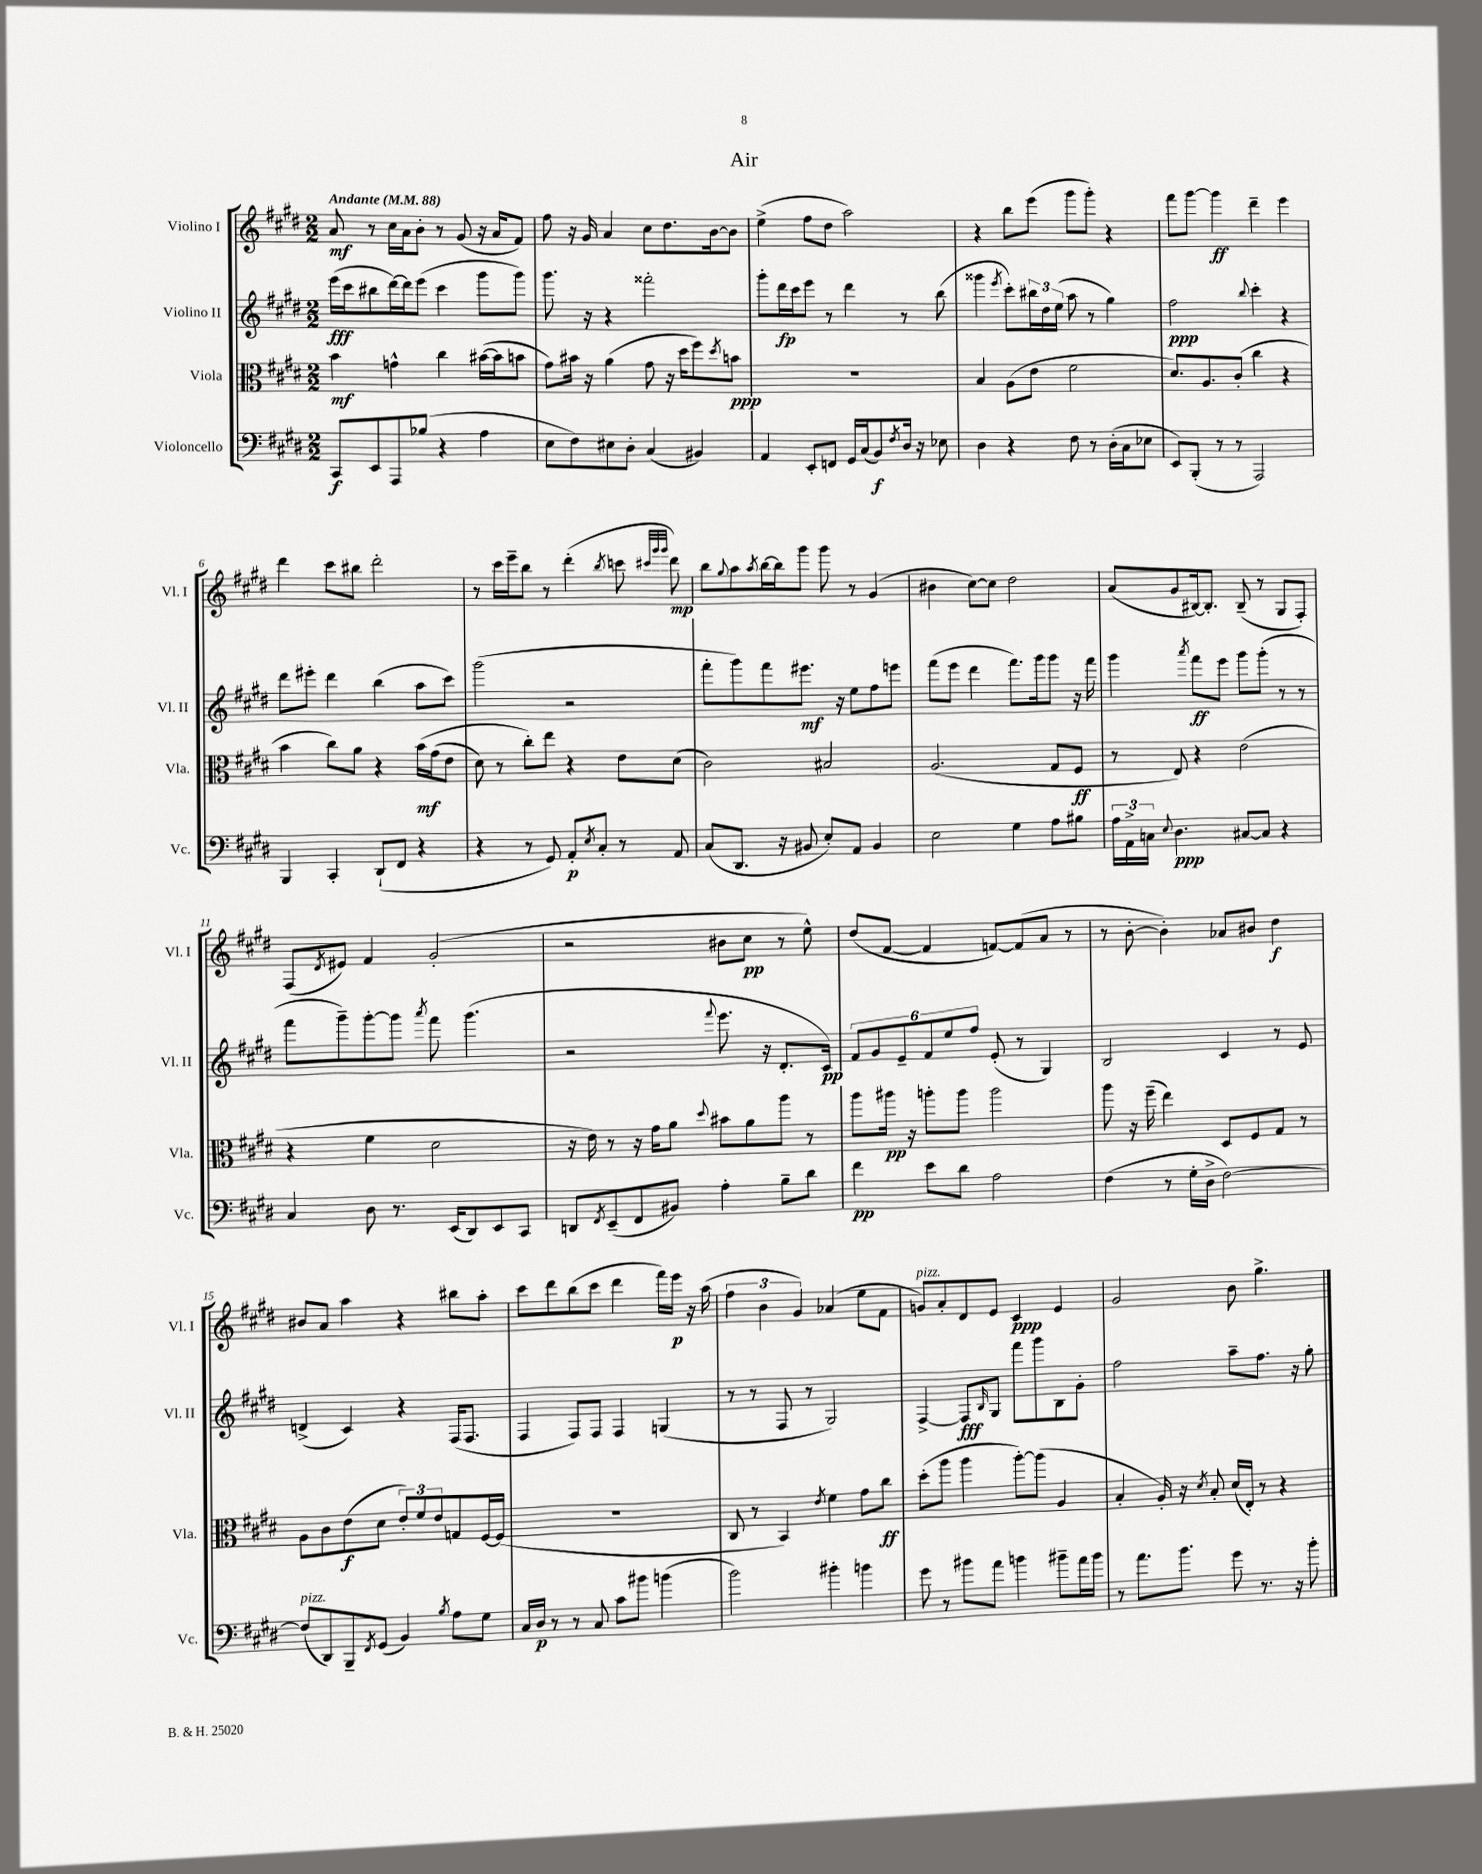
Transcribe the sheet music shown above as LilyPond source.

\header { title = "Air" }
<<
\new StaffGroup <<
\new Staff = "s0" \with { instrumentName = "Violino I" shortInstrumentName = "Vl. I" } {
    \clef treble \key e \major \numericTimeSignature \time 2/2 \tempo "Andante" 4 = 88
    a'8\mf r8 cis''16 a'16 b'8-. r8 gis'8( r16 a'16 fis'8) |
    fis''8 r16 gis'16 a'4 cis''8 dis''8. b'16~ b'8 |
    e''4->( fis''8 dis''8 a''2) |
    r4 b''8 e'''8( gis'''8 gis'''8-.) r4 |
    fis'''8 gis'''8~ gis'''4\ff dis'''4-- e'''4 |
    dis'''4 cis'''8 bis''8 dis'''2-. |
    r8 cis'''16 e'''16-- b''8 r8 dis'''4-.( \acciaccatura { b''8 } c'''8 \grace { cis'''32 gis'''32 gis'''32 } dis'''8\mp) |
    b''8 \appoggiatura { gis''8 } a''8 \acciaccatura { a''8 } b''16~ b''16 gis'''8 gis'''8 r8 gis'4( |
    bis'4 cis''8~) cis''8 dis''2 |
    a'8( gis'8 bis16~) bis8.-. bis8--( r8 gis8 fis8-.) |
    fis8( \acciaccatura { dis'8 } eis'8) fis'4 gis'2-.( |
    r2 bis'8 cis''8\pp r8 e''8-^) |
    dis''8( fis'8~ fis'4 f'8~) f'8( a'8 r8 |
    r8 b'8~-. b'4-.) aes'8 bis'8 dis''4\f |
    bis'8 a'8 a''4 r4 bis''8 a''8-. |
    cis'''8 dis'''8 b''8( cis'''8 dis'''4 fis'''16) e'''16\p r16 a''16( |
    \tuplet 3/2 { fis''4 b'4 gis'4) } aes'4( e''8 fis'8 |
    g'8^\markup { \italic "pizz." }) a'8-. dis'8 e'8 cis'4\ppp e'4 |
    gis'2 b'8 gis''4.-> \bar "|." |
}
\new Staff = "s1" \with { instrumentName = "Violino II" shortInstrumentName = "Vl. II" } {
    \clef treble \key e \major \numericTimeSignature \time 2/2
    e'''16\fff( cis'''16 bis''8 dis'''16~) dis'''16 e'''8( cis'''4 gis'''8 gis'''8) |
    gis'''8. r16 r4 fisis'''2-. |
    gis'''8-. dis'''16\fp cis'''16 e'''8 r8 dis'''4 r8 b''8( |
    gisis'''4 \acciaccatura { e'''8 } cis'''8-.) \tuplet 3/2 { bis''16 dis''16 e''16( } a''8 r8 gis''4) |
    fis''2\ppp \appoggiatura { b''8 } cis'''4-. r4 |
    dis'''8 eis'''8-. dis'''4 b''4( a''8 cis'''8) |
    gis'''2( r2 |
    fis'''8-. gis'''8) fis'''8 eis'''8.\mf r16 e''8 fis''8 e'''8 |
    fis'''8( e'''8 dis'''4 fis'''8.) gis'''16 gis'''8 r16 fis'''16 |
    gis'''4 \acciaccatura { a'''8 } fis'''8\ff e'''8 gis'''8 gis'''8-.( r8 r8 |
    fis'''8 gis'''8--) gis'''8~-. gis'''8 \acciaccatura { a'''8 } fis'''8 gis'''4.( |
    r2 \appoggiatura { fis'''8 } e'''8. r16 dis'8.-. cis'16\pp) |
    \tuplet 6/4 { fis'8 gis'8 e'8-- fis'8 e''8 fis''8 } e'8-.( r8 gis4) |
    b2 cis'4 r8 e'8 |
    d'4->( cis'4) r4 fis16( fis8. |
    fis4 fis8) fis8 fis4 g4( |
    r8 r8 fis8 r8 gis2) |
    fis4~-> fis8\fff \grace { b16 } gis8 fis'''8 gis'''8 b8 gis'8-. |
    fis''2 a''8-- fis''8. r16 gis''8-. \bar "|." |
}
\new Staff = "s2" \with { instrumentName = "Viola" shortInstrumentName = "Vla." } {
    \clef alto \key e \major \numericTimeSignature \time 2/2
    b'4\mf g'4-^ cis''4 bis'16~( bis'16 b'8 |
    gis'8) bis'16 r16 a'4( gis'8 r16 dis''16 fis''8) \acciaccatura { dis''8 } b'8\ppp |
    R1 |
    b4 a8( e'8 fis'2 |
    dis'8.) a8. cis'8-.( cis''4 r4 |
    b'4 cis''8) a'8 r4 b'16\mf\( gis'16( e'8 |
    dis'8) r8 cis''8-.\) e''8 r4 e'8 dis'8( |
    cis'2) bis2 |
    a2.( gis8 fis8\ff |
    r8 e8) r4 e'2( |
    r4 fis'4 dis'2 |
    r16 e'16) r8 r16 gis'16 a'8 \appoggiatura { dis''8 } bis'8 a'8 a''8 r8 |
    a''8 ais''16\pp r16 a''8-. a''8 a''2 |
    a''8 r16 fis''16--( e''4) dis8 fis8 gis8 r8 |
    a8 cis'8 e'8\f( dis'8 \tuplet 3/2 { e'8-.) fis'8 e'8 } g8 fis16~ fis16( |
    R1 |
    cis8 r8 b,4) \acciaccatura { e'8 } fis'4 gis'8 cis''8\ff |
    dis''8-.( a''8 a''4 a''8~-.) a''8( a4 |
    b4-. a16-.) r16 \acciaccatura { dis'8 } b8-. dis'16( e16-.) r8 r4 \bar "|." |
}
\new Staff = "s3" \with { instrumentName = "Violoncello" shortInstrumentName = "Vc." } {
    \clef bass \key e \major \numericTimeSignature \time 2/2
    cis,8\f e,8 a,,8 bes8( r4 a4 |
    e8 fis8) eis8 dis8-. cis4( bis,4) |
    a,4 e,8-. f,8 gis,16 cis16( b,8\f) \acciaccatura { fis8 } dis16 r16 ees8 |
    dis4 r4 fis8 r8 dis16-.( cis16 ees8 |
    e,8) b,,8-.( r8 r8 a,,2) |
    b,,4 cis,4-. dis,8-!( fis,8 r4 |
    r4 r8 gis,8) a,8-.\p \acciaccatura { e8 } cis8-. r8 a,8 |
    cis8( dis,8. r16 bis,8 e8-.) a,8 bis,4 |
    e2 gis4 a8 bis8 |
    \tuplet 3/2 { a16 a,16-> c16 } \appoggiatura { e8 } dis4.\ppp cis8~ cis8 r4 |
    cis4 dis8 r8. e,16( dis,8) e,8 cis,8 |
    d,8 \acciaccatura { fis,8 } e,8--( fis,8 bis,8) a4-. b8-- dis'8 |
    fis'4\pp e'8 dis'8 a2 |
    fis4( r8 gis16-. dis16-> fis2~) |
    fis8^\markup { \italic "pizz." }( dis,8) b,,8-- \acciaccatura { fis,8 } gis,8( b,4) \acciaccatura { b8 } a8 gis8 |
    cis16 dis16\p r8 r8 cis8 cis'8 bis'8 b'4( |
    b'2) bis'4-. b'4 |
    gis'8 r8 bis'8 a'8 b'4 bis'8-- a'16 bis'16 |
    r8 a'8. b'8. gis'8 r8. r16 b'8-. \bar "|." |
}
>>
>>
